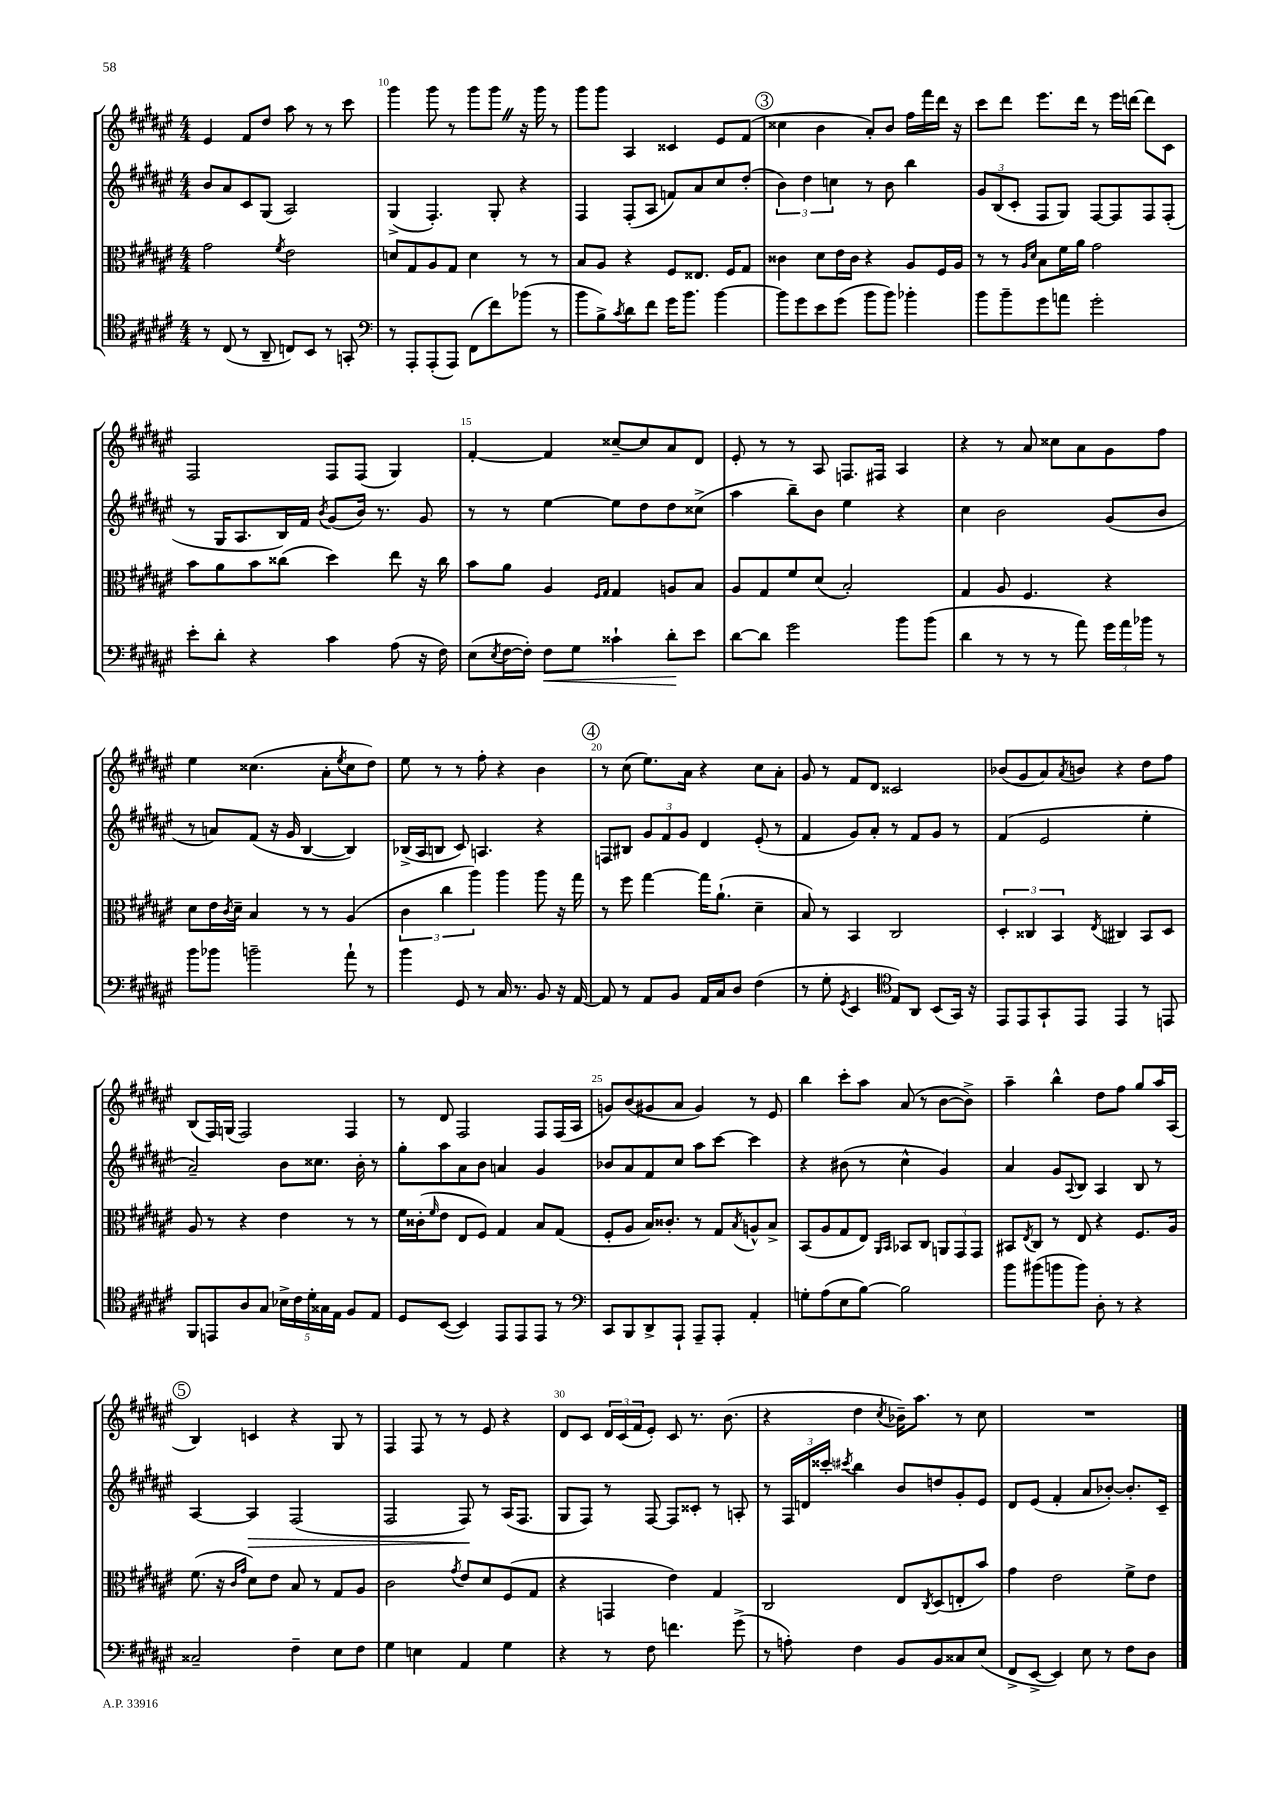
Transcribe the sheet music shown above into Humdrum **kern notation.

**kern	**dynam	**kern	**kern	**dynam	**kern
*part4	*part4	*part3	*part2	*part2	*part1
*staff4	*staff4	*staff3	*staff2	*staff2	*staff1
*clefC4	*	*clefC3	*clefG2	*	*clefG2
*k[f#c#g#d#a#e#]	*	*k[f#c#g#d#a#e#]	*k[f#c#g#d#a#e#]	*	*k[f#c#g#d#a#e#]
*M4/4	*	*M4/4	*M4/4	*	*M4/4
=9	=9	=9	=9	=9	=9
8r	.	2g#\	8b/L	.	4e#/
(8C#/	.	.	8a#/	.	.
8r	.	.	8c#/	.	8f#/L
8AA#~/	.	.	(8G#/J	.	8dd#/J
.	.	8qf#/	.	.	.
8Cn/L)	.	2e#\	2A#/)	.	8aa#\
8BB/J	.	.	.	.	8r
8r	.	.	.	.	8r
8GGn'/	.	.	.	.	8ccc#\
=10	=10	=10	=10	=10	=10
*clefF4	*	*	*	*	*
8r	.	8dn/L	(4G#^/	.	4ggg#\
8AAA#'/L	.	8G#/	.	.	.
(8AAA#'/	.	8A#/	4.F#'/)	.	8ggg#\
8AAA#/J)	.	8G#/J	.	.	8r
(8FF#\L	.	4d\	.	.	8ggg#\L
8f#\)	.	.	8G#'/	.	8ggg#Z\J
(8b-X\J	.	8r	4r	.	16r
.	.	.	.	.	16ggg#\
8r	.	8r	.	.	8r
=11	=11	=11	=11	=11	=11
8b\L	.	8B/L	4F#/	.	8ggg#\L
8B^\)	.	8A#/J	.	.	8ggg#\J
8qc#/	.	.	.	.	.
8d#\	.	4r	(8F#'/L	.	4A#/
8f#\J	.	.	8A#/J	.	.
16g#\KL	.	8F#/L	8fn/L)	.	4c##X/
8.b\J	.	.	.	.	.
.	.	8.E##X/J	8a#/	.	.
[4b\	.	.	8cc#/	.	8e#/L
.	.	16F#/KL	.	.	.
.	.	8G#/J	(8dd#'/J	.	(8f#/J
!!LO:REH:place=s1:t=3
=12	=12	=12	=12	=12	=12
8b\L]	.	4c##X\	6b\)	.	4cc##X\
8g#\	.	.	.	.	.
.	.	.	6dd#\	.	.
8e#\	.	8d#\L	.	.	4b\
.	.	.	6ccn\	.	.
(8g#\J	.	16e#\L	.	.	.
.	.	16c##\JJ	.	.	.
8b\L	.	4r	8r	.	8a#'/L)
8b\J)	.	.	8b\	.	8b/J
4b-X'\	.	8A#/L	4bb\	.	16ff#\LL
.	.	.	.	.	16fff#\
.	.	16F#/L	.	.	16ddd#\JJ
.	.	16A#/JJ	.	.	16r
=13	=13	=13	=13	=13	=13
8b\L	.	8r	12g#/L	.	8ccc#\L
.	.	.	(12B/	.	.
8b~\	.	8r	.	.	8ddd#\J
.	.	.	12c#'/J	.	.
.	.	16qqA#/LL	.	.	.
.	.	16qqd#/JJ	.	.	.
8g#\	.	8B\L	8F#/L	.	8.eee#\L
8an\J	.	16f#\L	8G#/J)	.	.
.	.	16a#\JJ	.	.	16ddd#\Jk
2g#'\	.	2g#\	[8F#/L	.	8r
.	.	.	8F#/]	.	16eee#\LL
.	.	.	.	.	[16dddn\JJ
.	.	.	8F#/	.	8ddd\L]
.	.	.	(8F#'/J	.	8c#\J
!!LO:LB:g=z
=14	=14	=14	=14	=14	=14
8e#'\L	.	8b\L	8r	.	2F#/
8d#'\J	.	8a#\	16G#/KL	.	.
.	.	.	8.A#/	.	.
4r	.	8b\	.	.	.
.	.	(8cc##X\J	16B/L)	.	.
.	.	.	16f#/JJ	.	.
.	.	.	8qb/	.	.
4c#\	.	4dd#\)	(8g#/L	.	8F#/L
.	.	.	16b/Jk)	.	(8F#/J
.	.	.	8.r	.	.
(8A#\	.	8ee#\	.	.	4G#/)
16r	.	16r	8g#/	.	.
16F#\)	.	16cc##\	.	.	.
=15	=15	=15	=15	=15	=15
(8E#\L	.	8b\L	8r	.	[4f#'/
8qE#/	.	.	.	.	.
[16F#\L	.	8a#\J	8r	.	.
16F#'\JJ])	.	.	.	.	.
!	!LO:HP:b	!	!	!	!
8F#\L	<	4A#/	[4ee#\	.	4f#/]
8G#\J	.	.	.	.	.
.	.	16qqF#/LL	.	.	.
.	.	16qqG#/JJ	.	.	.
4c##X`\	.	4G#/	8ee#\L]	.	[8cc##X~/L
.	.	.	8dd#\	.	8cc##/]
8d#'\L	.	8An/L	8dd#\	.	8a#/
8e#\J	[	8B/J	(8cc##X^\J	.	8d#/J
=16	=16	=16	=16	=16	=16
[8d#\L	.	8A#/L	4aa#\	.	8e#'/
8d#\J]	.	8G#/	.	.	8r
2g#\	.	8f#/	8bb~\L)	.	8r
.	.	(8d#/J	8b\J	.	8A#/
.	.	2B'/)	4ee#\	.	8.Fn/L
.	.	.	.	.	16F#X/Jk
8b\L	.	.	4r	.	4A#/
(8b\J	.	.	.	.	.
=17	=17	=17	=17	=17	=17
4d#\	.	4G#/	4cc#\	.	4r
8r	.	8A#/	2b\	.	8r
8r	.	4.F#/	.	.	8a#/
8r	.	.	.	.	8cc##X\L
8a#\)	.	.	.	.	8a#\
24g#\LL	.	4r	(8g#/L	.	8g#\
24a#\	.	.	.	.	.
24b-X\JJ	.	.	.	.	.
8r	.	.	8b/J	.	8ff#\J
!!LO:LB:g=z
=18	=18	=18	=18	=18	=18
8b\L	.	8d#\L	8r	.	4ee#\
8b-X\J	.	16e#\L	8an/L)	.	.
.	.	8qc#/	.	.	.
.	.	16d#~\JJ	.	.	.
2bn~\	.	4B/	(8f#/J	.	(4.cc##X\
.	.	.	16r	.	.
.	.	.	16g#/	.	.
.	.	8r	[4B/	.	.
.	.	8r	.	.	8a#'\L
.	.	.	.	.	8qee#/
8a#`\	.	(4A#/	4B/])	.	8cc##\
8r	.	.	.	.	8dd#\J)
=19	=19	=19	=19	=19	=19
4b\	.	6c#\	(16B-X^/LL	.	8ee#\
.	.	.	16A#/J	.	.
.	.	.	8Bn/J	.	8r
.	.	6cc#\	.	.	.
8GG#/	.	.	8c#/)	.	8r
.	.	6aa#\)	.	.	.
8r	.	.	4.An/	.	8ff#'\
16C#/	.	4aa#\	.	.	4r
8.r	.	.	.	.	.
8BB/	.	8aa#\	4r	.	4b\
16r	.	16r	.	.	.
[16AA#/	.	16gg#\	.	.	.
!!LO:REH:place=s1:t=4
=20	=20	=20	=20	=20	=20
8AA#/]	.	8r	8Fn/L	.	8r
8r	.	8ff#\	8B#X/J	.	(8cc#\
8AA#/L	.	[4gg#\	12g#/L	.	8.ee#\L)
.	.	.	12f#/	.	.
8BB/J	.	.	.	.	.
.	.	.	12g#/J	.	.
.	.	.	.	.	16a#\Jk
16AA#/LL	.	16gg#\KL]	4d#/	.	4r
16C#/J	.	(8.a#`\J	.	.	.
8D#/J	.	.	.	.	.
(4F#\	.	4d#~\	(8e#'/	.	8cc#\L
.	.	.	8r	.	8a#'\J
=21	=21	=21	=21	=21	=21
8r	.	8B/)	4f#/	.	8g#/
8G#'\	.	8r	.	.	8r
8qGG#/	.	.	.	.	.
4EE#/	.	4BB/	8g#/L)	.	8f#/L
.	.	.	8a#'/J	.	8d#/J
*clefC4	*	*	*	*	*
8E#/L)	.	2C#/	8r	.	2c##X/
8AA#/J	.	.	8f#/L	.	.
(8BB/L	.	.	8g#/J	.	.
16GG#/Jk)	.	.	8r	.	.
16r	.	.	.	.	.
=22	=22	=22	=22	=22	=22
8EE#/L	.	6D#'/	(4f#/	.	(8b-X/L
8EE#/	.	.	.	.	8g#/
.	.	6C##X/	.	.	.
8GG#`/	.	.	2e#/	.	8a#/)
.	.	6BB/	.	.	.
.	.	.	.	.	8qa#/
8EE#/J	.	.	.	.	8bn/J
.	.	8qE#/	.	.	.
4EE#/	.	4C#X/	.	.	4r
8r	.	8BB/L	4ee#'\	.	8dd#\L
8EEn/	.	8D#/J	.	.	8ff#\J
!!LO:LB:g=z
=23	=23	=23	=23	=23	=23
8FF#/L	.	8A#/	2a#~/)	.	(8B/L
8EEn/	.	8r	.	.	16F#/L)
.	.	.	.	.	(16Gn/JJ
8A#/	.	4r	.	.	2F#/)
8G#/J	.	.	.	.	.
20B-X^\LL	.	4e#\	8b\L	.	.
20c#\	.	.	.	.	.
20d#'\	.	.	.	.	.
.	.	.	8.cc##X\J	.	.
20G##X\	.	.	.	.	.
20E#\JJ	.	.	.	.	.
8F#/L	.	8r	.	.	4F#/
.	.	.	16b'\	.	.
8E#/J	.	8r	8r	.	.
=24	=24	=24	=24	=24	=24
8D#/L	.	16f#\LL	8gg#'\L	.	8r
.	.	(16c##X'\J	.	.	.
.	.	16qqf#/	.	.	.
([8BB/J	.	8e#\J	8aa#\	.	8d#/
4BB/])	.	8E#/L	8a#\	.	2F#/
.	.	8F#/J)	8b\J	.	.
8EE#/L	.	4G#/	4an/	.	.
8EE#/	.	.	.	.	.
8EE#/J	.	8B/L	4g#/	.	8F#/L
8r	.	(8G#/J	.	.	(16F#/L
.	.	.	.	.	16A#/JJ
=25	=25	=25	=25	=25	=25
*clefF4	*	*	*	*	*
8CC#/L	.	8F#'/L	8b-X/L	.	8gn/L)
8BBB/	.	8A#/J	8a#/	.	(8b/
8DD#^/	.	16B/KL)	8f#/	.	8g#X/
.	.	8.c##X'/J	.	.	.
8AAA#`/J	.	.	8cc#/J	.	8a#/J
8AAA#~/L	.	8r	8aa#\L	.	4g#/)
8AAA#'/J	.	8G#/L	[8ccc#\J	.	.
.	.	8qB/	.	.	.
4AA#'/	.	8An^^/	4ccc#\]	.	8r
.	.	8B^/J	.	.	8e#/
=26	=26	=26	=26	=26	=26
8Gn'\L	.	(8BB/L	4r	.	4bb\
(8A#\	.	8A#/	.	.	.
8E#\	.	8G#/	(8b#X\	.	8ccc#'\L
[8B\J)	.	8E#/J)	8r	.	8aa#\J
.	.	16qqAA#/LL	.	.	.
.	.	16qqBB/JJ	.	.	.
2B\]	.	8BB-X/L	4cc#^^\	.	(8a#/
.	.	8C#/J	.	.	8r
.	.	12AAn/L	4g#/)	.	[8b\L
.	.	12GG#/	.	.	.
.	.	.	.	.	8b^\J])
.	.	12GG#/J	.	.	.
=27	=27	=27	=27	=27	=27
8b\L	.	8BB#X/L	4a#/	.	4aa#~\
.	.	8qE#/	.	.	.
(8b#X\	.	8C#/J	.	.	.
8bn\	.	8r	8g#/L	.	4bb^^\
.	.	.	8qqA#/	.	.
8b\J)	.	8E#/	8B/J	.	.
8D#'\	.	4r	4A#/	.	8dd#\L
8r	.	.	.	.	8ff#\J
4r	.	8.F#/L	8B/	.	8gg#/L
.	.	.	8r	.	16aa#/L
.	.	16A#/Jk	.	.	(16A#/JJ
!!LO:LB:g=z
!!LO:REH:place=s1:t=5
=28	=28	=28	=28	=28	=28
2C##X~/	.	(8.f#\	[4A#/	.	4B/)
.	.	16r	.	.	.
.	.	16qqc#/LL	.	.	.
.	.	16qqg#/JJ	.	.	.
!	!	!	!	!LO:HP:b	!
.	.	8d#\L)	4A#/]	>	4cn/
.	.	8e#\J	.	.	.
4F#~\	.	8B/	(2F#/	.	4r
.	.	8r	.	.	.
8E#\L	.	8G#/L	.	.	8G#/
8F#\J	.	8A#/J	.	.	8r
=29	=29	=29	=29	=29	=29
4G#\	.	2c#\	2F#/	.	4F#/
4En\	.	.	.	.	8F#/
.	.	.	.	.	8r
.	.	8qg#/	.	.	.
4AA#/	.	8e#/L	8F#/)	.	8r
.	.	8d#/	8r	]	8e#/
4G#\	.	(8F#/	(16A#/KL	.	4r
.	.	.	8.F#/J	.	.
.	.	8G#/J	.	.	.
=30	=30	=30	=30	=30	=30
4r	.	4r	8G#/L	.	8d#/L
.	.	.	8F#/J)	.	8c#/J
8r	.	4GGn/	8r	.	24d#/LL
.	.	.	.	.	(24c#/
.	.	.	.	.	24f#/J
8F#\	.	.	[8F#/	.	8e#'/J)
4.fn\	.	4e#\)	8F#/L]	.	8c#/
.	.	.	8c##X'/J	.	8.r
.	.	4G#/	8r	.	.
.	.	.	.	.	(8.b\
(8g#^\	.	.	8An'/	.	.
=31	=31	=31	=31	=31	=31
8r	.	2C#/	8r	.	4r
8An'\)	.	.	24F#/LL	.	.
.	.	.	24dn/	.	.
.	.	.	24ccc##X'/JJ	.	.
.	.	.	8qccc#X/	.	.
4F#\	.	.	4bb\	.	4dd#\
.	.	.	.	.	8qcc#/
8BB/L	.	8E#/L	8b/L	.	16b-X~\KL)
.	.	.	.	.	8.aa#\J
.	.	8qC#/	.	.	.
8BB/	.	(8D#/	8ddn/	.	.
8C##X/	.	8En'/	8g#'/	.	8r
(8E#/J	.	8b/J)	8e#/J	.	8cc#\
=32	=32	=32	=32	=32	=32
8FF#^/L	.	4g#\	8d#/L	.	1r
[8EE#^/J	.	.	(8e#/J	.	.
4EE#/])	.	2e#\	4f#'/	.	.
8E#\	.	.	8a#/L	.	.
8r	.	.	[8b-X'/J)	.	.
8F#\L	.	8f#^\L	8.b-'/L]	.	.
8D#\J	.	8e#\J	.	.	.
.	.	.	16c#~/Jk	.	.
==	==	==	==	==	==
*-	*-	*-	*-	*-	*-
